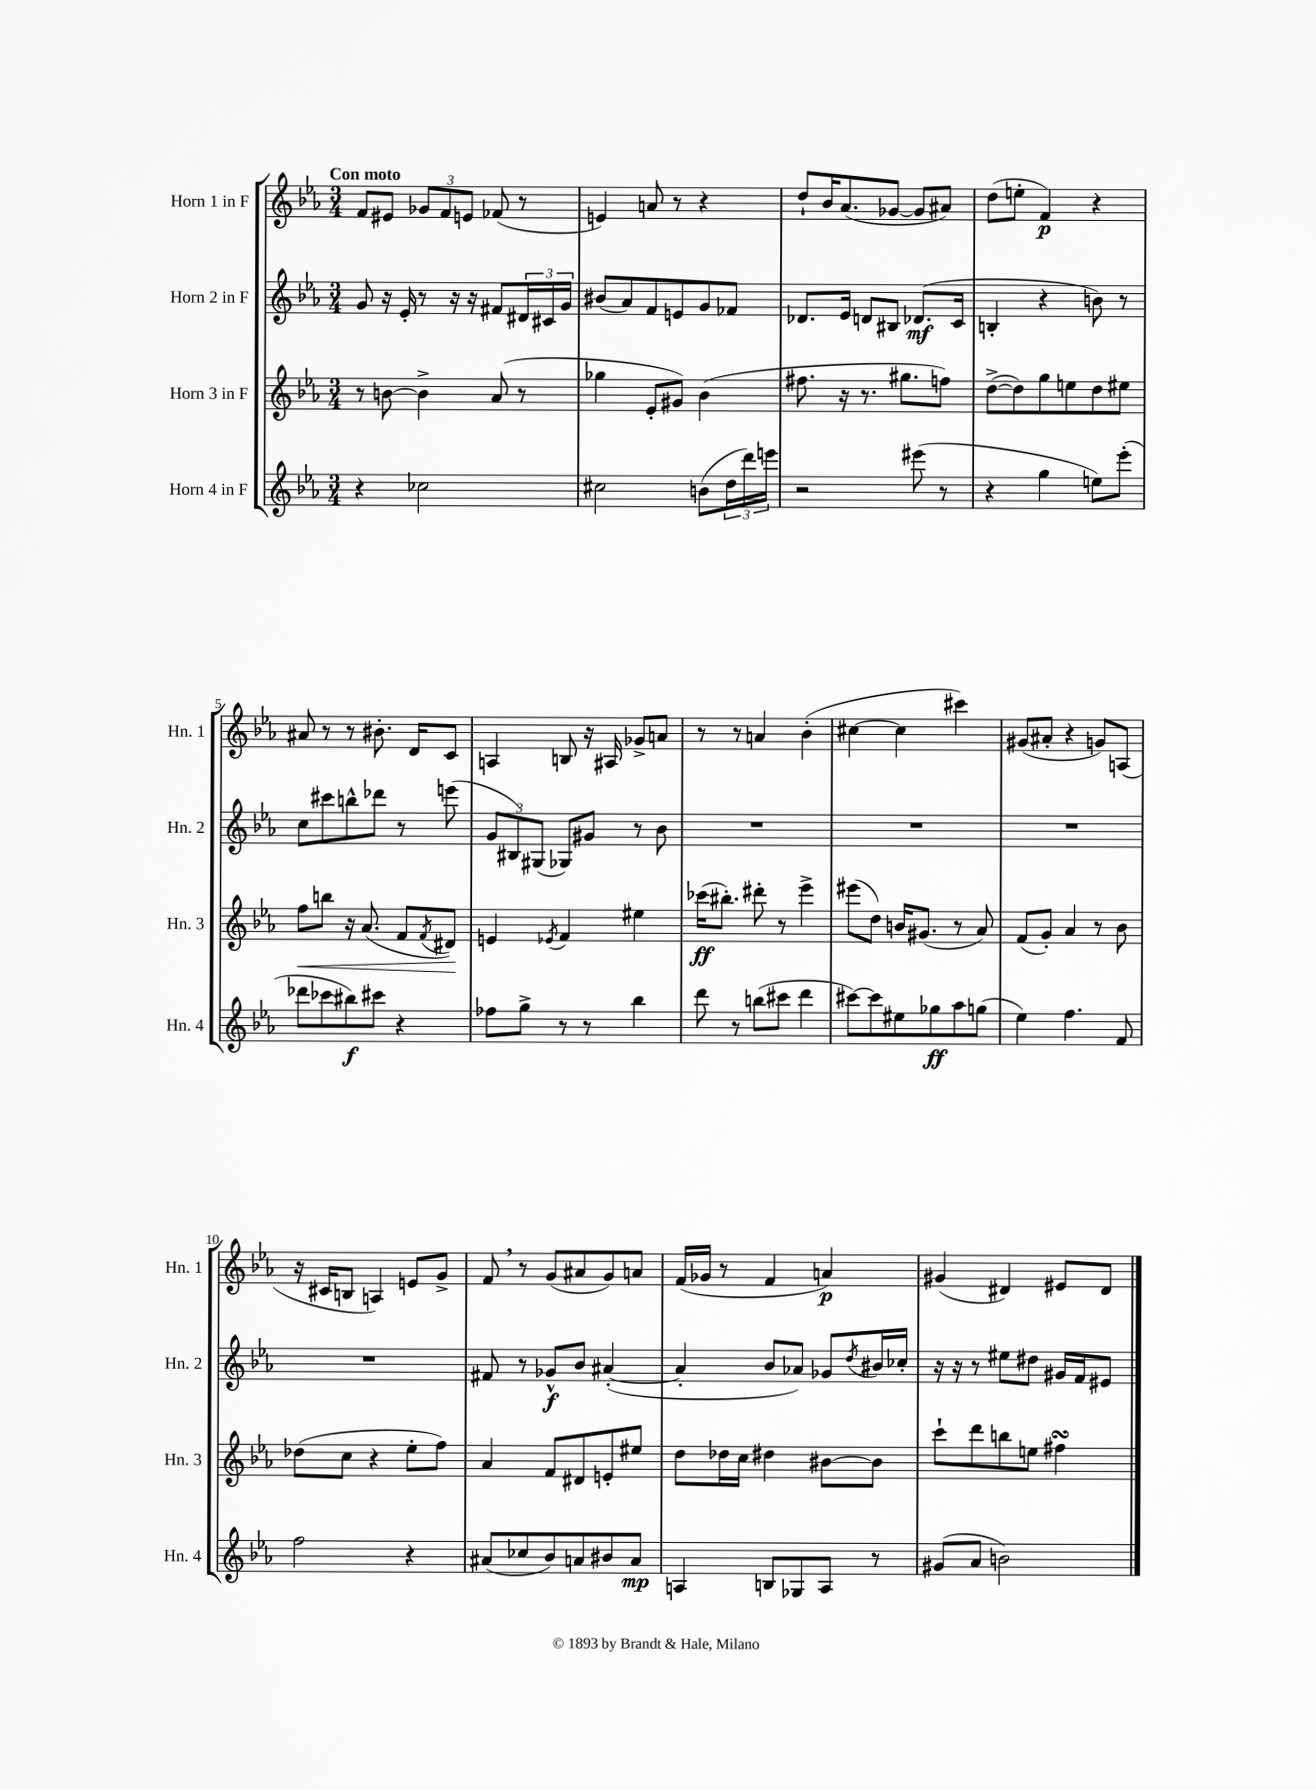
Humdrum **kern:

**kern	**kern	**kern	**kern
*staff4	*staff3	*staff2	*staff1
*clefG2	*clefG2	*clefG2	*clefG2
*k[b-e-a-]	*k[b-e-a-]	*k[b-e-a-]	*k[b-e-a-]
*M3/4	*M3/4	*M3/4	*M3/4
4r	8r	8g	8f
.	[8b	16r	8e#
.	.	16e-'	.
2cc-	4b^]	8r	12g-
.	.	.	12f
.	.	16r	.
.	.	.	12e
.	.	16r	.
.	(8a-	8f#	(8f-
.	8r	24d#	8r
.	.	24c#	.
.	.	24g	.
=	=	=	=
2cc#	4gg-	(8b#	4e)
.	.	8a-)	.
.	8e-'	8f	8a
.	8g#)	8e	8r
(8b	(4b-	8g	4r
24dd	.	8f-	.
24ddd)	.	.	.
24eee	.	.	.
=	=	=	=
2r	8.ff#	8.d-	8dd`
.	.	.	16b-
.	16r	16e-	(8.a-
.	8.r	8d	.
.	.	8B#	[8g-
.	8.gg#	.	.
(8eee#	.	(8.d-	8g-]
8r	8ff)	.	8a#)
.	.	16c	.
=	=	=	=
4r	([8dd^	4B'	(8dd
.	8dd])	.	8ee'
4gg	8gg	4r	4f)
.	8ee	.	.
8ee)	8dd	8b)	4r
(8eee-'	8ee#	8r	.
=	=	=	=
8ddd-	8ff	8cc	8a#
8ccc-	8bb	8ccc#	8r
8bb#)	16r	8bb^^	8r
.	(8.a-	.	.
8ccc#	.	8ddd-	8.b#'
4r	8f	8r	.
.	.	.	16d
.	8qf	.	.
.	8d#)	(8eee	8c
=	=	=	=
8ff-	4e	12g	4A
.	.	12B#)	.
8gg^	.	.	.
.	.	(12G#	.
.	8qe-	.	.
8r	4f	8G-)	8B
8r	.	8g#	16r
.	.	.	16A#
4bb-	4ee#	8r	8g-^
.	.	8b-	8a
=	=	=	=
8ddd	(16ccc-	2.r	8r
.	8.bb#')	.	.
8r	.	.	8r
(8bb	8ddd#'	.	4a
8ccc#	8r	.	.
4ddd	4eee-^	.	(4b-'
=	=	=	=
[8ccc#)	(8eee#	2.r	[4cc#
8ccc#]	8dd)	.	.
8ee#	16b	.	4cc#]
.	(8.g#	.	.
8gg-	.	.	.
8aa-	8r	.	4ccc#)
(8gg	8a-)	.	.
=	=	=	=
4ee-)	(8f	2.r	(8g#
.	8g')	.	8a#'
4.ff	4a-	.	4r
.	8r	.	8g)
8f	8b-	.	(8A
=	=	=	=
2ff	(8dd-	2.r	16r
.	.	.	16c#
.	8cc	.	8B
.	4r	.	4A)
4r	8ee-'	.	8e
.	8ff)	.	8g^
=	=	=	=
(8a#	4a-	8f#	8f
8cc-	.	8r	8r
8b-)	8f	8g-^^	(8g
8a	8d#	8b-	8a#
8b#	8e'	([4a#'	8g)
8a	8ee#	.	8a
=	=	=	=
4A	8dd	4a#']	(16f
.	.	.	16g-
.	16dd-	.	8r
.	16cc	.	.
8B	4dd#	8b-	4f
8G-	.	8a-)	.
8A	[8b#	8g-	4a)
.	.	8qdd	.
8r	8b#]	16b#	.
.	.	16cc-'	.
=	=	=	=
(8g#	8ccc`	16r	(4g#
.	.	16r	.
8a-	8ddd	8r	.
2b)	8bb	8ee#	4d#)
.	8ee	8dd#	.
.	4ff#	16g#	8e#
.	.	16f	.
.	.	8e#	8d#
==	==	==	==
*-	*-	*-	*-
